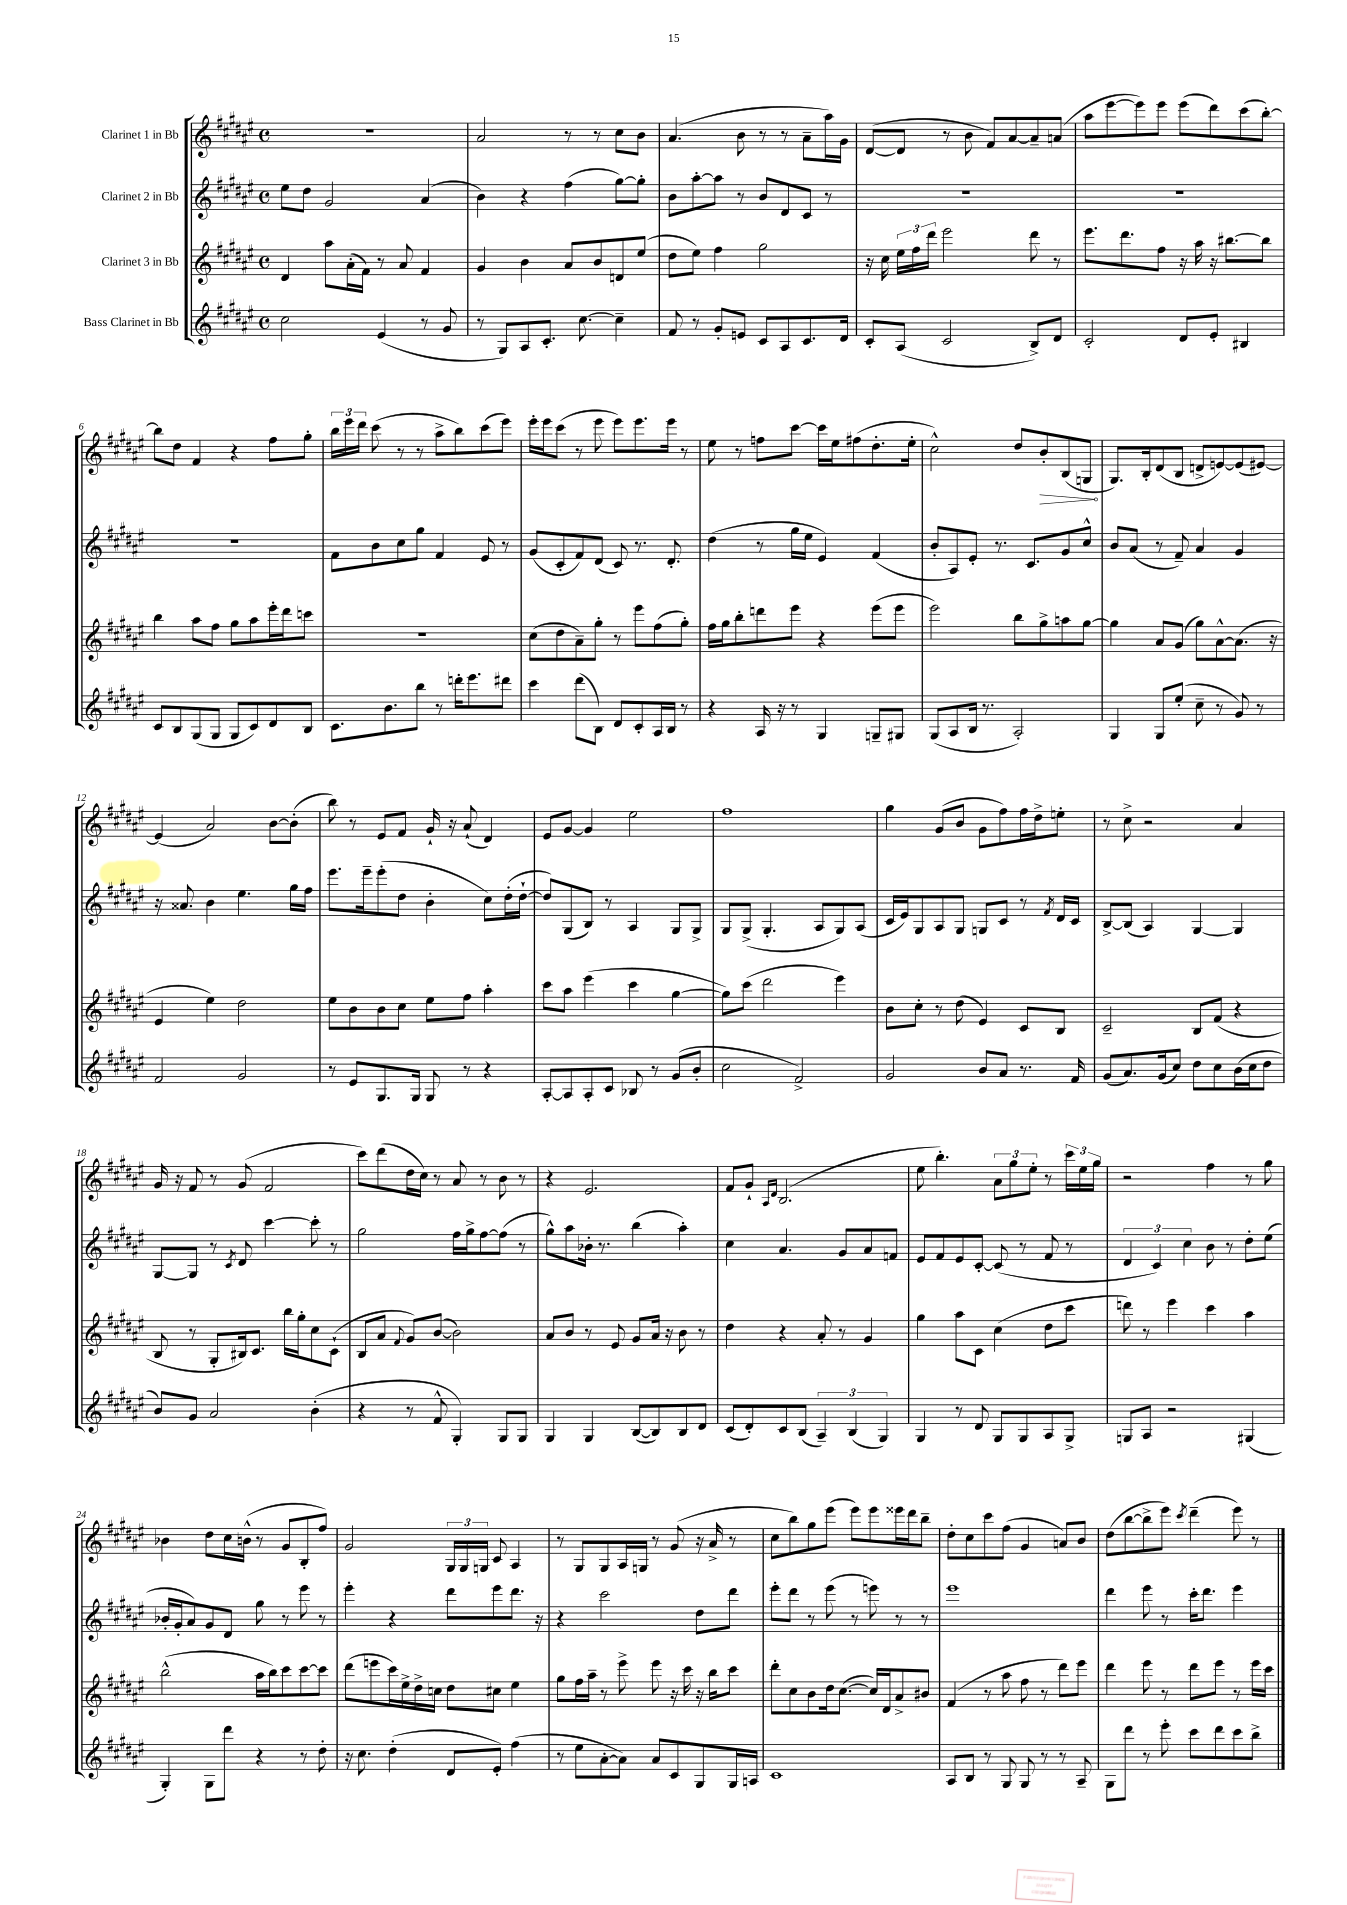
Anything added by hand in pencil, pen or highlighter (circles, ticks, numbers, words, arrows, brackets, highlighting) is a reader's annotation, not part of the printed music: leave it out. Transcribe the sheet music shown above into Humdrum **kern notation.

**kern	**kern	**kern	**kern
*staff4	*staff3	*staff2	*staff1
*clefG2	*clefG2	*clefG2	*clefG2
*k[f#c#g#d#a#e#]	*k[f#c#g#d#a#e#]	*k[f#c#g#d#a#e#]	*k[f#c#g#d#a#e#]
*M4/4	*M4/4	*M4/4	*M4/4
*met(c)	*met(c)	*met(c)	*met(c)
2cc#\	4d#/	8ee#\L	1r
.	.	8dd#\J	.
.	8aa#\L	2g#/	.
.	(16a#'\L	.	.
.	16f#\JJ)	.	.
(4e#/	8r	.	.
.	8a#/	.	.
8r	4f#/	(4a#/	.
8g#/	.	.	.
=	=	=	=
8r	4g#/	4b\)	2a#/
8G#/L)	.	.	.
8A#/	4b\	4r	.
8.c#'/J	.	.	.
.	8a#/L	(4ff#\	8r
[8.cc#\	.	.	.
.	8b/	.	8r
4cc#~\]	8d/	[8gg#\L)	8cc#\L
.	(8ee#/J	8gg#'\]J	8b\J
=	=	=	=
8f#/	8dd#\L	8b\L	(4.a#/
8r	8ee#\J)	[8aa#'\	.
8g#'/L	4ff#\	8aa#\]J	.
8e/J	.	8r	8b\
8c#/L	2gg#\	8b/L	8r
8A#/	.	8d#/	8r
8.c#/	.	8c#/J	8a#~\L
.	.	8r	16aa#\L)
16d#/Jk	.	.	16g#\JJ
=	=	=	=
8c#'/L	16r	1r	([8d#/L
.	16cc#\	.	.
(8A#/J	24ee#\LL	.	8d#/]J
.	24ff#\	.	.
.	24ddd#\JJ	.	.
2c#/	2eee#\	.	8r
.	.	.	8b\
.	.	.	8f#/L)
.	.	.	[8a#/
8B^/L)	8ddd#\	.	8a#~/]
8d#/J	8r	.	(8a/J
=	=	=	=
2c#'/	8.eee#\L	1r	8aa#\L
.	.	.	[8eee#\
.	8.ddd#\	.	.
.	.	.	8eee#\])
.	8ff#\J	.	8eee#\J
8d#/L	16r	.	(8eee#\L
.	16aa#\	.	.
8e#'/J	16r	.	8ddd#\)
.	[8.bb#\L	.	.
4B#/	.	.	(8ccc#\
.	8bb#\]J	.	[8bb'\J)
=	=	=	=
8c#/L	4bb\	1r	8bb\]L
8B/	.	.	8dd#\J
(8G#/	8aa#\L	.	4f#/
8G#/J	8ff#\J	.	.
8G#/L	8gg#\L	.	4r
8c#/)	8aa#\	.	.
8d#/	16eee#'\L	.	8ff#\L
.	16ddd#\J	.	.
8B/J	8ccc\J	.	8gg#'\J
=	=	=	=
8.c#\L	1r	8f#\L	24bb\LL
.	.	.	24eee#\
.	.	.	24ddd#\JJ
.	.	8b\	(8ccc#\
8.b\	.	.	.
.	.	8cc#\	8r
8bb\J	.	8gg#\J	8r
8r	.	4f#/	8aa#^\L
16ddd'\LK	.	.	8bb\)
8.eee#\	.	.	.
.	.	8e#/	(8ccc#\
8ddd#\J	.	8r	8eee#\J)
=	=	=	=
4ccc#\	(8cc#\L	(8g#/L	16eee#'\LL
.	.	.	16eee#\J
.	8dd#\	8c#'/	(8ccc#\J
(8ddd#\L	8a#~\)	8f#/)	8r
8B\J)	8gg#'\J	(8d#/J	8eee#\
8d#/L	8r	8c#/)	8eee#\L)
8c#'/	8eee#\L	8.r	8.eee#\
16A#/L	(8ff#\	.	.
16B/JJ	.	8.d#'/	16eee#\Jk
8r	8gg#'\J)	.	8r
=	=	=	=
4r	16ff#\LL	(4dd#\	8ee#\
.	16gg#\J	.	.
.	8bb'\	.	8r
16A#/	8ddd\	8r	8ff\L
16r	.	.	.
8r	8eee#\J	16gg#\LL	[8ccc#\J
.	.	16ee#\JJ	.
4G#/	4r	4e#/)	16ccc#\]LL
.	.	.	16ee#\J
.	.	.	(8ff#\
8G~/L	(8eee#\L	(4f#/	8.dd#'\
8G#/J	8eee#\J	.	.
.	.	.	16ee#'\Jk
=	=	=	=
(8G#/L	2eee#\)	8b'/L	2cc#^^\)
8A#/	.	8A#/)	.
16B/Jk	.	8e#'/J	.
8.r	.	.	.
.	.	8.r	.
2A#'/)	8bb\L	.	8dd#/L
.	.	8.c#/L	.
.	8gg#^\	.	8b'/
.	8aa\	8g#/	(8B/
.	[8gg#\J	8cc#^^/J	8G/J
=	=	=	=
4G#/	4gg#\]	8b/L	8.G#/L)
.	.	(8a#/J	.
.	.	.	16B'/k
8G#/L	8a#/L	8r	(8d#/
(8ee#'/J	(8g#/J	8f#~/)	8B/J
8cc#~\	8gg#\L)	4a#/	8d^/L
8r	[8a#^^\	.	[8e/)
8g#/)	(8.a#\]J	4g#/	(8e/]
8r	.	.	[8e#/J)
.	16r	.	.
=	=	=	=
2f#/	4e#/	16r	(4e#/]
.	.	8.a##/	.
.	4ee#\)	4b\	2a#/)
2g#/	2dd#\	4.ee#\	.
.	.	.	[8b\L
.	.	16gg#\LL	(8b'\]J
.	.	16ff#\JJ	.
=	=	=	=
8r	8ee#\L	8.eee#\L	8bb\)
8e#/L	8b\	.	8r
.	.	16eee#~\k	.
8.G#/	8b\	(8eee#'\	8e#/L
.	8cc#\J	8dd#\J	8f#/J
16G#/Jk	.	.	.
8G#/	8ee#\L	4b'\	16g#`/
.	.	.	16r
8r	8ff#\J	.	(8a#`/
4r	4aa#'\	8cc#\L)	4d#/)
.	.	(16dd#'\L	.
.	.	[16dd#`\JJ	.
=	=	=	=
[8A#'/L	8ccc#\L	8dd#/]L)	8e#/L
8A#/]	8aa#\J	(8G#/	[8g#/J
8A#'/	(4eee#\	8B/J)	4g#/]
8c#/J	.	8r	.
8B-/	4ccc#\	4A#/	2ee#\
8r	.	.	.
(8g#/L	[4gg#\	8G#/L	.
8b'/J	.	8G#^/J	.
=	=	=	=
2cc#\	8gg#\]L)	8G#/L	1ff#
.	(8ccc#\J	(8G#^/J	.
.	2ddd#\	4.G#'/	.
2f#^/)	.	.	.
.	.	8A#/L	.
.	4eee#\)	8G#/)	.
.	.	(8A#/J	.
=	=	=	=
2g#/	8b\L	16c#/LL	4gg#\
.	.	16e#/J)	.
.	8cc#'\J	8G#/	.
.	8r	8A#/	(8g#/L
.	(8dd#\	8G#/J	8b/J
8b/L	4e#/)	8G/L	8g#\L
8a#/J	.	8c#/J	8ff#\)
8.r	8c#/L	8r	16ff#\L
.	.	.	16dd#^\J
.	.	8qf#/	.
.	8B/J	16d#/LL	8ee'\J
16f#/	.	16c#/JJ	.
=	=	=	=
(8g#/L	2c#~/	[8B^/L	8r
8.a#/)	.	(8B/]J	8cc#^\
.	.	4A#/)	2r
(16g#/k	.	.	.
8cc#/J)	.	.	.
8dd#\L	8B/L	[4G#/	.
8cc#\	(8f#/J	.	.
(16b\L	4r	4G#/]	4a#/
16cc#\J	.	.	.
8dd#\J	.	.	.
=	=	=	=
8b/L)	8B/	[8G#/L	16g#/
.	.	.	16r
8g#/J	8r	8G#/]J	8f#/
2a#/	8G#'/L	8r	8r
.	.	8qc#/	.
.	16B#/k)	8d#/	(8g#/
.	8.c#/J	.	.
.	.	[4ccc#\	2f#/
.	16bb\LL	.	.
.	16gg#'\J	.	.
(4b'\	8cc#\	8ccc#'\]	.
.	(8c#`\J	8r	.
=	=	=	=
4r	8B/L	2gg#\	8ccc#\L)
.	8a#/J	.	(8ddd#\
.	8qqf#/	.	.
8r	8g#/L)	.	16dd#\L
.	.	.	16cc#\JJ)
8f#^^/	([8b/J	.	8r
4G#'/)	2b\])	16ff#\LL	8a#/
.	.	16gg#^\J	.
.	.	[8ff#\	8r
8G#/L	.	(8ff#\]J	8b\
8G#/J	.	8r	8r
=	=	=	=
4G#/	8a#/L	8gg#^^\L)	4r
.	8b/J	8aa#\	.
4G#/	8r	16b-'\Jk	2.e#/
.	.	8.r	.
.	8e#/	.	.
([8B/L	8g#/L	(4bb\	.
8B/])	16a#/Jk	.	.
.	16r	.	.
8B/	8b\	4aa#'\)	.
8d#/J	8r	.	.
=	=	=	=
(8c#/L	4dd#\	4cc#\	8f#/L
8d#'/)	.	.	8g#`/J
.	.	.	16qqA#/LL
.	.	.	16qqd#/JJ
8c#/	4r	4.a#/	(2.B/
(8B/J	.	.	.
6A#~/)	8a#'/	.	.
.	8r	8g#/L	.
(6B/	.	.	.
.	4g#/	8a#/	.
6G#/)	.	.	.
.	.	8f/J	.
=	=	=	=
4G#/	4gg#\	8e#/L	8ee#\
.	.	8f#/	4.bb'\)
8r	8aa#\L	8e#/	.
8d#/	8c#\J	[8c#'/J	.
8G#/L	(4cc#\	(8c#/]	12a#\L
.	.	.	12gg#\
8G#/	.	8r	.
.	.	.	12ee#'\J
8A#/	8dd#\L	8f#/	8r
8G#^/J	8ccc#\J	8r	24ccc#\LL
.	.	.	24ee#\
.	.	.	24gg#\JJ
=	=	=	=
8G/L	8ddd\)	6d#/	2r
8A#/J	8r	.	.
.	.	6c#/)	.
2r	4eee#\	.	.
.	.	6cc#\	.
.	4ccc#\	8b\	4ff#\
.	.	8r	.
(4G#/	4aa#\	8dd#'\L	8r
.	.	(8ee#\J	8gg#\
=	=	=	=
4G#'/)	(2bb^^\	16b-'/LL	4b-\
.	.	16g#'/J	.
.	.	8a#/)	.
8G#\L	.	8g#/	8dd#\L
8ddd#\J	.	8d#/J	16cc#\L
.	.	.	(16b^^\JJ
4r	16aa#\LL	8gg#\	8r
.	16bb\J)	.	.
.	8ccc#\	8r	8g#/L
8r	[8ccc#\	8eee#\	8B'/
8dd#'\	8ccc#\]J	8r	8ff#/J)
=	=	=	=
16r	(8ddd#\L	4eee#'\	2g#/
8.cc#\	.	.	.
.	8eee\	.	.
(4dd#'\	16ccc#\L)	4r	.
.	16ee#^\	.	.
.	16dd#^\	.	.
.	16cc\JJ	.	.
8d#/L	8dd#\L	8ddd#\L	24G#/LL
.	.	.	24G#/
.	.	.	24G/JJ
8e#'/J)	8cc#\J	8eee#\	8c#/
(4ff#\	4ee#\	8.ddd#\J	4A#/
.	.	16r	.
=	=	=	=
8r	8gg#\L	4r	8r
8ee#\L	16ff#\L	.	8G#/L
.	16aa#~\JJ	.	.
[8a#'\	8r	2ccc#\	8G#/
8a#\]J)	8eee#^\	.	16A#/L
.	.	.	16G/JJ
8a#/L	8eee#\	.	8r
8c#/	16r	.	(8g#/
.	16ccc#\	.	.
8G#/	16r	8dd#\L	16r
.	16bb\LK	.	16a#^/
16G#/L	8ccc#\J	8ddd#\J	8r
16A/JJ	.	.	.
=	=	=	=
1c#	8ddd#'\L	8eee#'\L	8cc#\L
.	8cc#\	8ddd#\J	8bb\)
.	8b\	8r	8gg#\
.	16dd#\k	(8eee#\	(8eee#\J
.	([8.cc#\J	.	.
.	.	8r	8eee#\L)
.	16cc#/]LL)	8eee\)	8eee#\
.	16d#/J	.	.
.	8a#^/	8r	16eee##\L
.	.	.	16ddd#\J
.	8b#/J	8r	8bb~\J
=	=	=	=
8A#/L	(4f#/	1eee#	8dd#'\L
8B/J	.	.	8cc#\
8r	8r	.	8ccc#\
8G#/	8aa#\	.	(8ff#\J
8G#/	8ff#\	.	4g#/
8r	8r	.	.
8r	8ddd#\L)	.	8a/L)
8A#~/	8eee#\J	.	8b/J
=	=	=	=
8G#\L	4ddd#\	4ddd#\	(8dd#\L
8ddd#\J	.	.	[8bb\
8r	8eee#\	8eee#\	8bb^\]
8eee#'\	8r	8r	8eee#\J)
.	.	.	8qccc#/
8ccc#\L	8ddd#\L	16ccc#'\LK	(4ddd#~\
.	.	8.ddd#\J	.
8ddd#\	8eee#\J	.	.
8ccc#\	8r	4eee#\	8eee#\)
8bb^\J	16eee#\LL	.	8r
.	16ccc#\JJ	.	.
==	==	==	==
*-	*-	*-	*-
